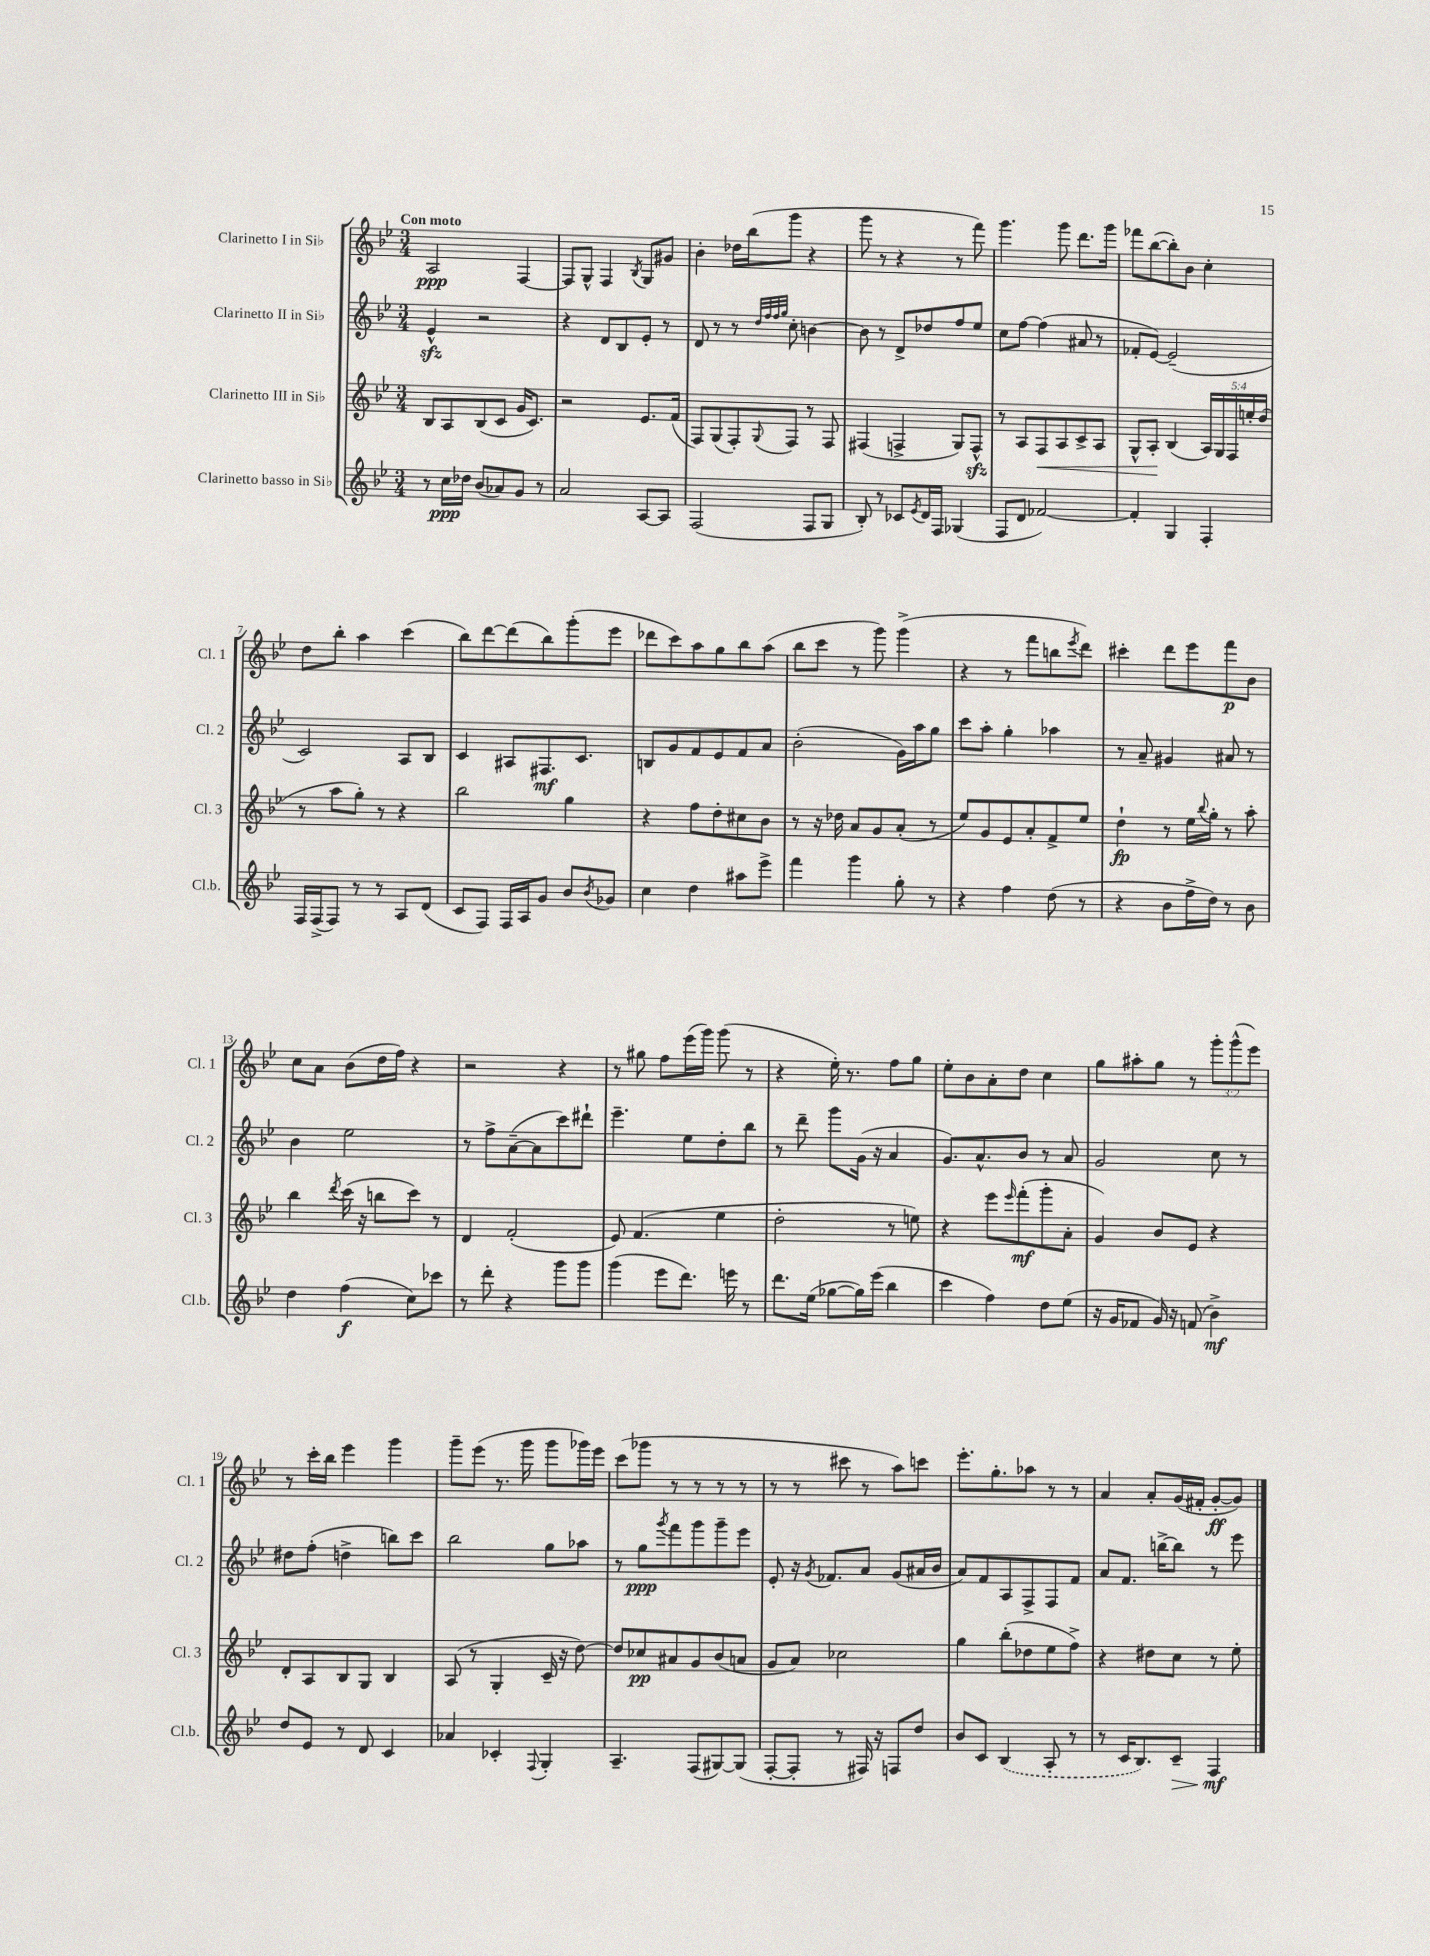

**kern	**kern	**kern	**kern
*staff4	*staff3	*staff2	*staff1
*clefG2	*clefG2	*clefG2	*clefG2
*k[b-e-]	*k[b-e-]	*k[b-e-]	*k[b-e-]
*M3/4	*M3/4	*M3/4	*M3/4
8r	8B-/L	4e-^^/	2A/
16cc\LL	8A/	.	.
16dd-\JJ	.	.	.
(8b-/L	(8B-/	2r	.
8a-/)	8c/J	.	.
8g/J	16g/LK	.	[4F/
.	8.c/J)	.	.
8r	.	.	.
=	=	=	=
2a/	2r	4r	8F/]L
.	.	.	8G^^/J
.	.	8d/L	4F/
.	.	8B-/	.
.	.	.	8qB-/
[8A/L	8.e-/L	8e-'/J	8G/L
8A/]J	.	8r	8g#/J
.	(16f/Jk	.	.
=	=	=	=
(2F/	8F/L)	8d/	4b-'\
.	(8G/	8r	.
.	8F'/)	8r	16dd-\LL
.	.	.	(16bb-\J
.	.	32qqdd/LLL	.
.	.	32qqff/	.
.	.	32qqff/	.
.	8qqG/	32qqgg/JJJ	.
.	8F/J	8cc'\	8ggg\J
8F/L	8r	[4b\	4r
8G/J	8F/	.	.
=	=	=	=
8B-'/)	(4F#/	8b\]	8ggg\
8r	.	8r	8r
8c-/L	4F^/	8d^/L	4r
8qe-/	.	.	.
16d/L	.	8dd-/	.
16F/JJ	.	.	.
(4G-/	8G/L)	8ff/	8r
.	8F^^/J	8ee-/J	8fff\)
=	=	=	=
8F/L	8r	8cc\L	4.ggg\
8d/J	8A/L	[8ff\J	.
[2f-/)	8F/	(4ff\]	.
.	8A/	.	8ggg\
.	8c^/	8a#/	8.ddd\L
.	8A/J	8r	.
.	.	.	16ggg\Jk
=	=	=	=
4f-'/]	8G^^/L	8f-'/L	8fff-\L
.	8A'/J	[8e-/J)	([8bb-\
4G/	(4B-/	(2e-~/]	8bb-'\])
.	.	.	8b-\J
4F'/	20A/LL)	.	4cc'\
.	20G/	.	.
.	20F/	.	.
.	20ee'/	.	.
.	(20dd/JJ	.	.
=	=	=	=
16F/LL	8r	2c/)	8dd\L
(16F^/J	.	.	.
8F/J)	8aa\L	.	8bb-'\J
8r	8gg'\J)	.	4aa\
8r	8r	.	.
8A/L	4r	8A/L	(4ccc\
(8d/J	.	8B-/J	.
=	=	=	=
8c/L	2bb-\	4c/	8bb-\L)
8F/J)	.	.	[8ddd\
16F/LL	.	8A#/L	(8ddd\]
16A/J	.	.	.
8g/J	.	8.F#/	8bb-\)
8b-/L	4gg\	.	(8ggg'\
.	.	8.c/J	.
8qb-/	.	.	.
8g-/J	.	.	8eee-\J
=	=	=	=
4cc\	4r	8B/L	8ddd-\L
.	.	8g/	8ccc\)
4dd\	8ff\L	8f/	8aa\
.	8dd'\	8e-/	8gg\
8aa#\L	8cc#\	8f/	8bb-\
8eee-^\J	8b-\J	8a/J	(8aa\J
=	=	=	=
4fff\	8r	(2b-'\	8bb-\L
.	16r	.	8ccc\J
.	16dd-\	.	.
4ggg\	8a/L	.	8r
.	8g/	.	8ggg\)
8gg'\	(8a'/J	16g\LL)	(4ggg^\
.	.	16aa\J	.
8r	8r	8gg\J	.
=	=	=	=
4r	8ee-/L)	8ccc\L	4r
.	8g/	8aa'\J	.
4ff\	8e-/	4gg'\	8r
.	8a'/	.	8fff\L
(8dd\	8f^/	4aa-\	8bb\
.	.	.	8qeee-/
8r	8ee-/J	.	8ddd\J)
=	=	=	=
4r	4dd`\	8r	4ccc#'\
.	.	8a~/	.
8b-\L	8r	4g#/	8ddd\L
16ff^\L	16ee-\LL	.	8eee-\
.	8qqbb-/	.	.
16dd\JJ)	16gg'\JJ	.	.
8r	8r	8a#/	8fff\
8b-\	8aa'\	8r	8b-\J
=	=	=	=
4dd\	4bb-\	4b-\	8cc\L
.	.	.	8a\J
.	8qddd/	.	.
(4ff\	(16ccc\	2ee-\	(8b-\L
.	16r	.	.
.	8bb\L	.	16dd\L
.	.	.	16ff\JJ)
8cc\L)	8ccc\J)	.	4r
8ccc-\J	8r	.	.
=	=	=	=
8r	4d/	8r	2r
8ddd'\	.	8ff^\L	.
4r	(2f'/	([8a~\	.
.	.	8a\]	.
8ggg\L	.	8ccc\)	4r
8ggg\J	.	8ddd#`\J	.
=	=	=	=
(4ggg\	8e-/)	4.eee-~\	8r
.	(4.f/	.	8gg#\
8eee-\L	.	.	8ff\L
8.ddd\J)	.	8ee-\L	(16eee-\L
.	.	.	16ggg\JJ)
.	4ee-\	8dd'\	(8ggg\
16eee\	.	.	.
8r	.	8bb-\J	8r
=	=	=	=
8.ddd\L	2dd'\	8r	4r
.	.	8ddd~\	.
(16ee-\Jk	.	.	.
[8gg-\L	.	8ggg\L	16ee-'\)
.	.	.	8.r
16gg-\]L)	.	(16g\Jk	.
(16eee-\JJ	.	16r	.
4bb-\	8r	4a/	8ff\L
.	8ee\)	.	8gg\J
=	=	=	=
4ccc\	4r	8.g/L)	8ee-'\L
.	.	.	8b-\
.	.	8.a^^/	.
4ff\)	8eee-\L	.	8a'\
.	16qqeee-/	.	.
.	(8fff'\	8b-/J	8dd\J
8dd\L	8ggg'\	8r	4cc\
(8ee-\J	8a'\J	8a/	.
=	=	=	=
16r	4g/)	2g/	8gg\L
16g/LK	.	.	.
8f-/J	.	.	8aa#'\
16g/)	8b-/L	.	8gg\J
16r	.	.	.
(8f/	8e-/J	.	8r
4b-^\)	4r	8cc\	12ggg'\L
.	.	.	(12ggg^^\
.	.	8r	.
.	.	.	12eee-\J)
=	=	=	=
8dd/L	8d'/L	8dd#\L	8r
8e-/J	8A/	(8ff'\J	16ccc'\LL
.	.	.	16bb-\JJ
8r	8B-/	4dd^\	4eee-\
8d/	8G/J	.	.
4c/	4B-/	8bb\L)	4ggg\
.	.	8ccc\J	.
=	=	=	=
4a-/	(8A/	2bb-\	8ggg~\L
.	8r	.	(8eee-\J
4c-'/	4G'/	.	8.r
.	.	.	16ggg\
8qqF/	.	.	.
4G'/	16c~/	8gg\L	8ggg\L
.	16r	.	.
.	[8dd\)	8aa-\J	16ggg-\L)
.	.	.	16eee-\JJ
=	=	=	=
4.A~/	8dd/]L	8r	(8ccc\L
.	8cc-/	8gg\L	8ggg-\J
.	.	8qggg/	.
.	8a#/	8fff\	8r
(8F/L	8g/	8ggg\	8r
[8G#/)	(8b-/	8ggg~\	8r
(8G#/]J	8a/J	8eee-\J	8r
=	=	=	=
[8F'/L	8g/L	8e-'/	8r
8F'/]J	8a/J)	16r	8r
.	.	8qg/	.
.	.	8.f-/L	.
8r	2cc-\	.	8ccc#\
16F#/)	.	8a/J	8r
16r	.	.	.
8F/L	.	(8g/L	8aa\L)
8dd/J	.	16a#/L	8ccc\J
.	.	16b-/JJ	.
=	=	=	=
8b-/L	4gg\	8a/L)	8.eee-'\L
8c/J	.	8f/	.
.	.	.	8.gg'\
(4B-/	(8bb-'\L	8A/	.
.	8dd-\	8F^/	8aa-\J
8A'/	8ee-\	8F/	8r
8r	8ff^\J)	8f/J	8r
=	=	=	=
8r	4r	8a/L	4a/
16c/LK	.	8.f/J	.
8.B-/)	.	.	.
.	8dd#\L	.	8a'/L
.	.	[16bb^\LK	.
8c~/J	8cc\J	8bb\]J	(16g/L
.	.	.	16f#'/JJ
4F/	8r	8r	[8g'/L
.	8ee-'\	8eee-\	8g/]J)
==	==	==	==
*-	*-	*-	*-
